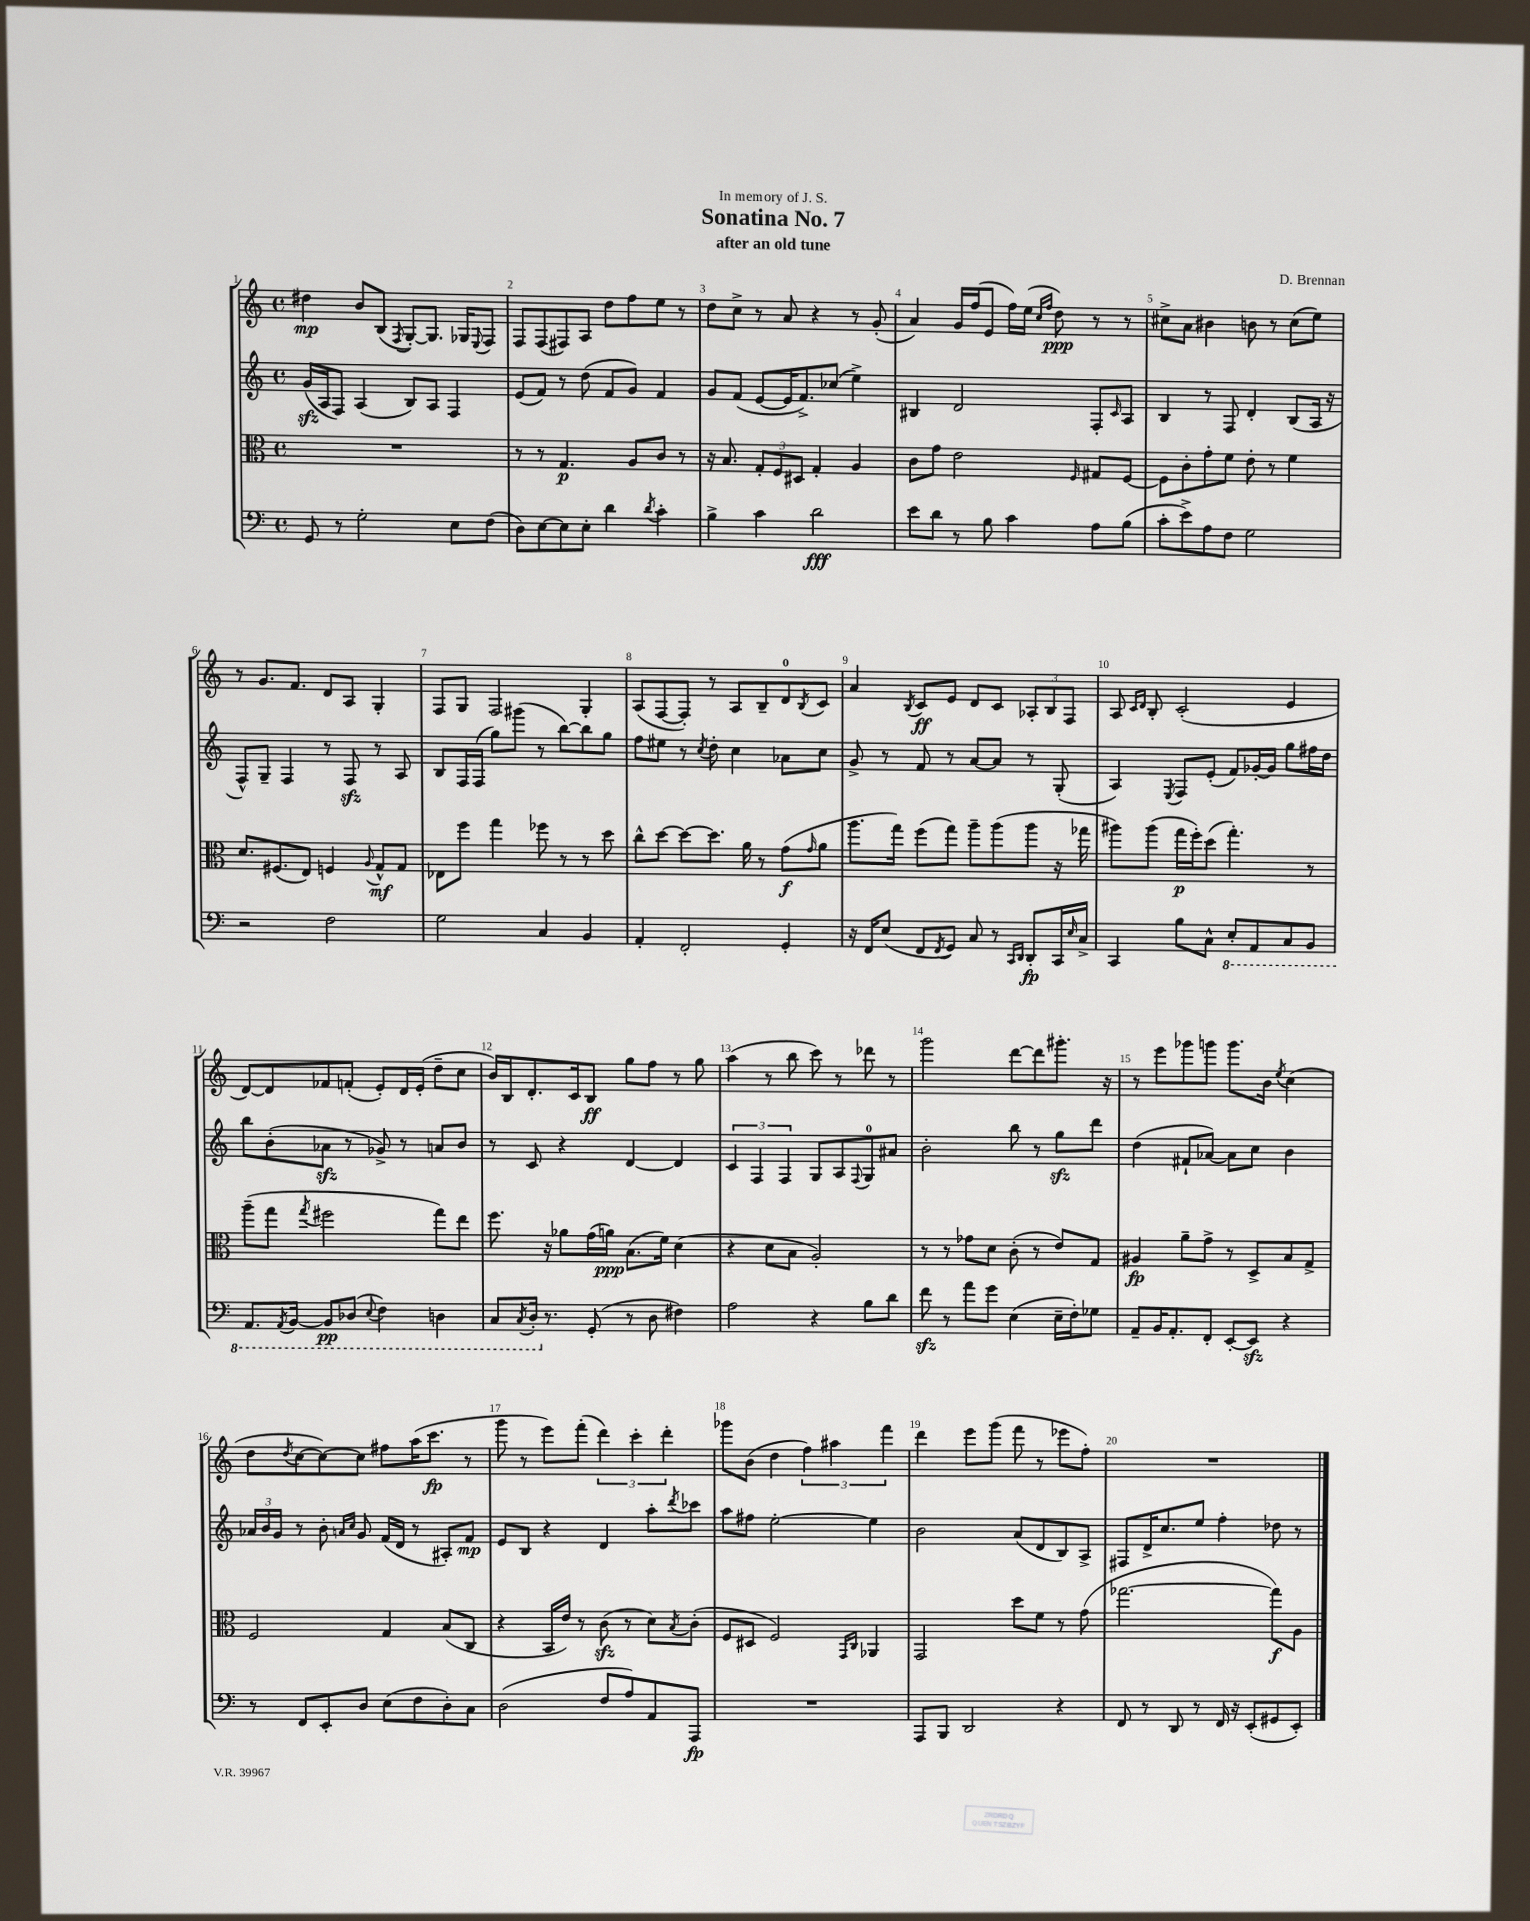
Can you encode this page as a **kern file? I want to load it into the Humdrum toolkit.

**kern	**kern	**kern	**kern
*staff4	*staff3	*staff2	*staff1
*clefF4	*clefC3	*clefG2	*clefG2
*k[]	*k[]	*k[]	*k[]
*M4/4	*M4/4	*M4/4	*M4/4
*met(c)	*met(c)	*met(c)	*met(c)
8GG/	1r	(16g/LL	4dd#\
.	.	16A/J	.
8r	.	8F/J)	.
2G'\	.	(4A/	8b/L
.	.	.	(8B/J
.	.	.	8qF/
.	.	8B/L)	[8G'/L)
.	.	8A/J	8.G/]J
8E\L	.	4F/	.
.	.	.	16G-/LK
.	.	.	8qqE/
(8F\J	.	.	8F/J
=	=	=	=
8D\L)	8r	(8e/L	8F/L
[8E\	8r	8f/J)	(8F/
8E\]	4.G/	8r	8F#/)
8E'\J	.	(8dd\	8A/J
4d\	.	8f/L	8dd\L
.	8A/L	8g/J)	8ff\
8qd/	.	.	.
4c'\	8c/J	4f/	8ee\J
.	8r	.	8r
=	=	=	=
4B^\	16r	8g/L	8dd\L
.	8.B/	.	.
.	.	(8f/J	8cc^\J
4c\	12G'/L	[8e/L	8r
.	12F/	.	.
.	.	16e/]K	8a/
.	12D#/J	.	.
.	.	8.f^/)	.
2d\	4G'/	.	4r
.	.	(8cc-/J	.
.	4A/	4ee^\)	8r
.	.	.	(8g'/
=	=	=	=
8e\L	8c\L	4B#/	4a/)
8d\J	8g\J	.	.
8r	2e\	2d/	16g/LL
.	.	.	(16ff/J
8B\	.	.	8e/J
4c\	.	.	16ff\LL)
.	.	.	(16ee\JJ
.	.	.	16qqcc/LL
.	.	.	16qqff/JJ
.	.	.	8dd\)
.	16qqF/	.	.
8A\L	8G#/L	8F'/L	8r
.	.	16qqc/	.
(8B\J	[8F/J	8A/J	8r
=	=	=	=
8c'\L	8F\]L	4B/	8cc#^\L
8e^\)	8c'\	.	8a\J
8A\	8g'\	8r	4b#\
8F\J	8f\J	8F/	.
2G\	8e'\	4d'/	8b\
.	8r	.	8r
.	4f\	(8B/L	(8cc#\L
.	.	16A/Jk	8ee\J)
.	.	16r	.
=	=	=	=
2r	8.d/L	8F^^/L)	8r
.	.	8G~/J	8.g/L
.	(8.F#/	.	.
.	.	4F/	.
.	.	.	8.f/J
.	8E/J)	.	.
2F\	4F/	8r	8d/L
.	.	8F/	8A/J
.	8qqA/	.	.
.	8G^^/L	8r	4G'/
.	8G/J	8A/	.
=	=	=	=
2G\	8E-\L	8B/L	8F/L
.	8ff\J	16F/L	8G/J
.	.	(16F/JJ	.
.	4gg\	8gg\L)	2F/
.	.	(8ggg#\J	.
4C/	8ff-\	8r	.
.	8r	[8bb\L)	.
4BB/	8r	8bb\]	4G'/
.	8dd\	8gg\J	.
=	=	=	=
4AA'/	8cc^^\L	8ff\L	(8A/L
.	[8dd\J	8ee#\J	[8F/
2FF'/	8dd\_L	8r	8F'/]J)
.	.	8qcc/	.
.	8.dd\]J	8dd'\	8r
.	.	4cc\	8A/L
.	16a\	.	.
.	8r	.	8B~/
4GG'/	(8g\L	8a-\L	8d/
.	16qqg/	.	8qB/
.	8a\J	8cc\J	8c/J
=	=	=	=
16r	8.aa\L	8g^/	4a/
16FF/LK	.	.	.
(8E/J	.	8r	.
.	16gg\Jk)	.	.
.	.	.	8qB/
8FF/L	(8ff\L	8f/	8c/L
8qFF/	.	.	.
8GG/J)	8gg\J)	8r	8e/J
8C/	8aa~\L	[8a/L	8d/L
8r	(8aa\	8a/]J	8c/J
16qqCC/LL	.	.	.
16qqDD/JJ	.	.	.
8DD'/L	8aa\J	8r	12A-'/L
.	.	.	12B/
16CC/L	16r	(8G'/	.
.	.	.	12F/J
16qqE/	.	.	.
16C^/JJ	16gg-\	.	.
=	=	=	=
4CC/	8aa#\L)	4A/)	8A/
.	.	.	16qqc/LL
.	.	.	16qqd/JJ
.	(8aa#\J	.	8B'/
.	.	8qE/	.
8B\L	16gg\LL	8F/L	(2c'/
.	16ff'\J)	.	.
8C^^\J	(8dd\J	(8e'/J	.
8EE'/L	4.gg'\)	8f/L)	.
8AAA/	.	[16g-'/L	.
.	.	16g-/]JJ	.
8CC/	.	8gg\L	4e/
8BBB/J	8r	16ff#\L	.
.	.	16dd\JJ	.
=	=	=	=
8.AAA/L	(8aa~\L	8bb\L	[8d/L)
.	8gg\J	(8b'\	8d/]
8qAAA/	.	.	.
[16BBB/Jk	.	.	.
.	8qgg/	.	.
8BBB/]L	2ff#\	8a-\J	8f-/
(8DD-/J	.	8r	(8f'/J
8qqEE/	.	.	.
4FF\)	.	8g-^/)	8e'/L)
.	.	8r	16d/L
.	.	.	(16e'/JJ
4DD\	8gg\L)	8a/L	8dd~\L
.	8ee\J	8b/J	8cc\J
=	=	=	=
8CC/L	8.ff\	8r	16b/LL)
.	.	.	16B/J
8qCC/	.	.	.
16DD'/Jk	.	8c/	8.d'/
8.r	16r	.	.
.	8a-\L	4r	.
.	.	.	16c/k
(8GG'/	(16g\L	.	8B/J
.	16a\JJ)	.	.
8r	(8.B\L	[4d/	8gg\L
8D\	.	.	8ff\J
.	16f\Jk)	.	.
4F#\)	(4d\	4d/]	8r
.	.	.	8gg\
=	=	=	=
2A\	4r	6c/	(4aa\
.	.	6F/	.
.	8d\L	.	8r
.	.	6F/	.
.	8B\J	.	8bb\
4r	2A'/)	8G/L	8ccc\)
.	.	8A/	8r
.	.	8qqF/	.
8B\L	.	8G/	8ddd-\
8d\J	.	8a#/J	8r
=	=	=	=
8f\	8r	2b'\	2ggg\
8r	8r	.	.
8a\L	8g-\L	.	.
8g\J	8d\J	.	.
(4E\	(8c'\	8bb\	[8ddd\L
.	8r	8r	8ddd\]
16E~\LL	8e/L)	8gg\L	8.ggg#'\J
16F'\J)	.	.	.
8G-\J	8G/J	8ddd\J	.
.	.	.	16r
=	=	=	=
8AA~/L	4A#/	(4dd\	8r
16BB/K	.	.	8eee\L
8.AA'/	.	.	.
.	8a~\L	8f#`/L	8ggg-\
8FF'/J	8g^\J	[8a-/J)	8ggg\J
[8EE'/L	8r	8a-\]L	8.ggg\L
8EE/]J	8D^/L	8cc\J	.
.	.	.	16b\Jk
.	.	.	8qee/
4r	8B/	4b\	(4cc\
.	8G^/J	.	.
=	=	=	=
8r	2F/	24a-/LL	8dd\L
.	.	24b/	.
.	.	24g/JJ	.
.	.	.	8qdd/
8FF/L	.	8r	[8cc\
8EE'/	.	8b'\	8cc\_)
.	.	16qqa/LL	.
.	.	16qqcc/JJ	.
8D/J	.	8g/	8cc\]J
(8E\L	4G/	(16f/LL	8ff#\L
.	.	16d/JJ	.
8F\	.	8r	(16aa\K
.	.	.	8.ccc\J
8D'\)	(8B/L	8A#'/L)	.
8C\J	8C/J	8f/J	8r
=	=	=	=
(2D\	4r	8e/L	8ggg\
.	.	8B/J	8r
.	16BB/LL	4r	8eee\L)
.	16e/JJ)	.	.
.	8r	.	(8fff'\J
8F/L	(8c\	4d/	6ddd\)
8A/)	8r	.	.
.	.	.	6ccc'\
8AA/	8d\L)	8aa'\L	.
.	.	.	6ddd'\
.	8qB/	8qddd/	.
8AAA/J	(8c'\J	8ccc-\J	.
=	=	=	=
1r	8F/L	8aa\L	8ggg-\L
.	8D#/J	8ff#\J	(8b\J
.	2F/)	[2ee'\	4dd\
.	.	.	6ff\)
.	.	.	6aa#\
.	16qqGG/LL	.	.
.	16qqC/JJ	.	.
.	4AA-/	4ee\]	.
.	.	.	6fff\
=	=	=	=
8AAA/L	2GG/	2b\	4ddd\
8BBB/J	.	.	.
2DD/	.	.	8eee\L
.	.	.	(8ggg\J
.	8dd\L	(8a/L	8fff\
.	8f\J	8d/	8r
4r	8r	8B/)	8eee-\L
.	(8g\	8A^/J	8ff'\J)
=	=	=	=
8FF/	[2.gg-\	8F#/L	1r
8r	.	16d^/K	.
.	.	8.cc/	.
8DD/	.	.	.
8r	.	8ee/J	.
16FF/	.	4ff'\	.
16r	.	.	.
(8EE'/L	.	.	.
8GG#/	8gg-\]L)	8dd-\	.
8EE'/J)	8A\J	8r	.
==	==	==	==
*-	*-	*-	*-
